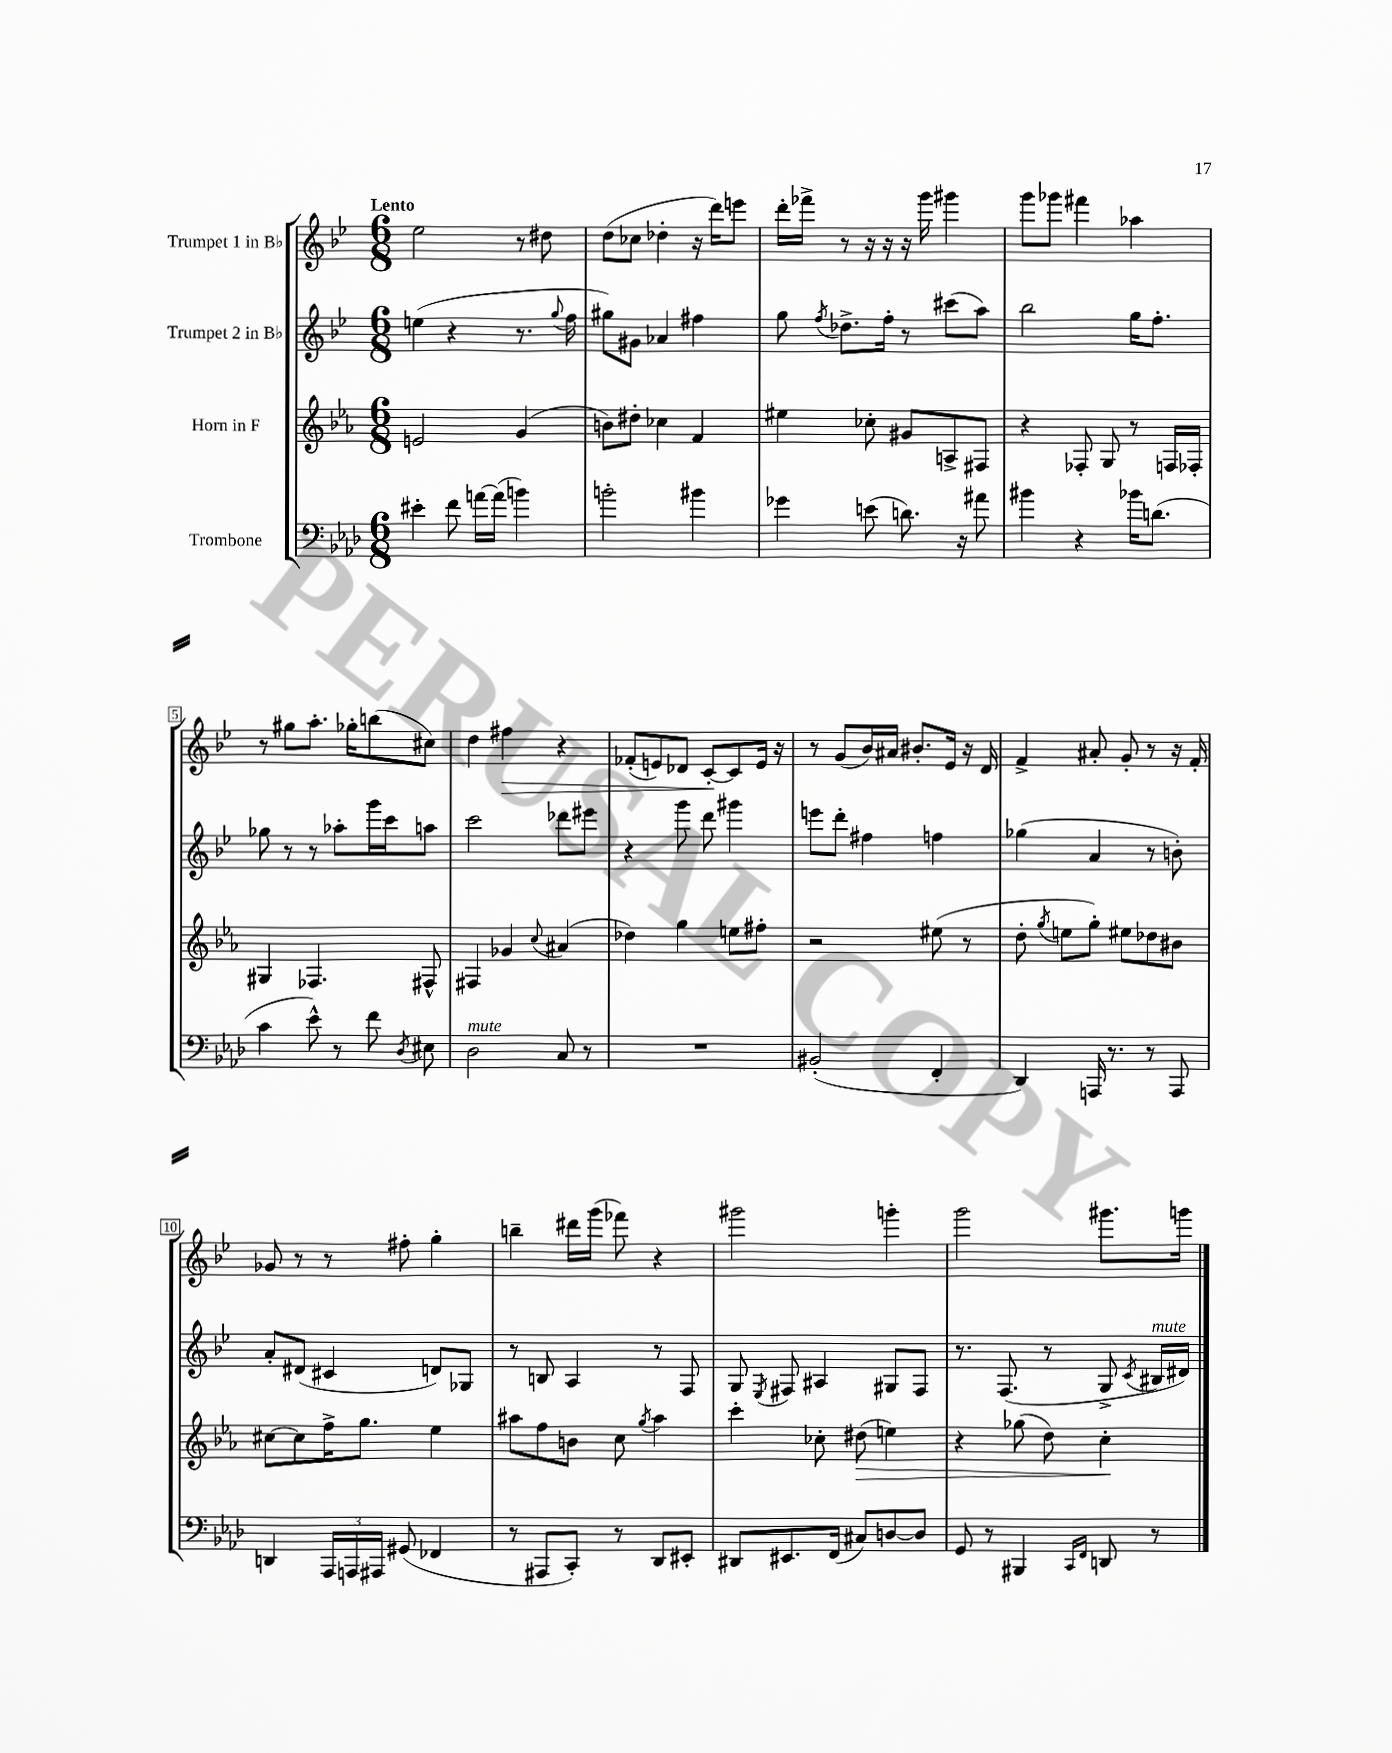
<<
\new StaffGroup <<
\new Staff = "s0" \with { instrumentName = "Trumpet 1 in Bb" } {
    \clef treble \key bes \major \numericTimeSignature \time 6/8 \tempo "Lento"
    \autoBeamOff ees''2 r8 dis''8 |
    d''8[( ces''8] des''4-. r16 d'''16[) e'''8] |
    d'''16[-. fes'''16]-> r8 r16 r16 r16 g'''16 gis'''4 |
    g'''8[ ges'''8] fis'''4 aes''4 |
    r8 gis''8[ a''8.]-. ges''16[-. b''8( cis''8]) |
    d''4 fis''4\> r4 |
    fes'8[-.( e'8) des'8] c'8[~-.\! c'8 e'16] r16 |
    r8 g'8[( bes'16) ais'16] bis'8.[-. ees'16] r16 d'16 |
    f'4-> ais'8-. g'8-. r8 r16 f'16-. |
    ges'8 r8 r8 fis''8-. g''4-. |
    b''4-- dis'''16[ g'''16]( fes'''8) r4 |
    gis'''2 g'''4-. |
    g'''2 gis'''8.[ g'''16] \bar "|." |
}
\new Staff = "s1" \with { instrumentName = "Trumpet 2 in Bb" } {
    \clef treble \key bes \major \numericTimeSignature \time 6/8
    \autoBeamOff e''4( r4 r8. \appoggiatura { g''8 } f''16 |
    gis''8[) gis'8] aes'4 fis''4 |
    g''8 \acciaccatura { f''8 } des''8.[-> f''16]-. r8 cis'''8[( a''8]) |
    bes''2 g''16[ f''8.]-. |
    ges''8 r8 r8 aes''8[-. g'''16 c'''16 a''8] |
    c'''2 des'''8[ eis'''8] |
    r4 g'''8 d'''8 gis'''4 |
    e'''8[ d'''8]-. fis''4 f''4 |
    ges''4( a'4 r8 b'8-.) |
    a'8[-. dis'8]( cis'4 d'8[) ges8] |
    r8 b8 a4 r8 f8 |
    g8 \acciaccatura { ees8 } fis8 ais4 gis8[ fis8] |
    r8. f8.( r8 g8-> \acciaccatura { c'8 } bis16[^\markup { \italic "mute" } dis'16]) \bar "|." |
}
\new Staff = "s2" \with { instrumentName = "Horn in F" } {
    \clef treble \key ees \major \numericTimeSignature \time 6/8
    \autoBeamOff e'2 g'4( |
    b'8[) dis''8]-. ces''4 f'4 |
    eis''4 ces''8-. gis'8[ a8-> fis8] |
    r4 fes8-. g8 r8 f16[ fes16]-. |
    gis4 fes4. fis8-^ |
    fis4 ges'4 \appoggiatura { c''8 } ais'4( |
    des''4) g''4 e''8[ fis''8]-. |
    r2 eis''8( r8 |
    d''8-. \acciaccatura { g''8 } e''8[ g''8]-.) eis''8[ des''8 bis'8] |
    cis''8[~ cis''8 f''16-> g''8.] ees''4 |
    ais''8[ f''8 b'8] c''8 \acciaccatura { g''8 } ais''4 |
    c'''4-. ces''8-. dis''8\>( e''4) |
    r4 ges''8( d''8) c''4-.\! \bar "|." |
}
\new Staff = "s3" \with { instrumentName = "Trombone" } {
    \clef bass \key aes \major \numericTimeSignature \time 6/8
    \autoBeamOff eis'4-. f'8 a'16[~ a'16]( b'4) |
    b'2-. bis'4 |
    ges'4 e'8( d'8.) r16 ais'8 |
    bis'4 r4 bes'16[ d'8.]( |
    c'4 ees'8-^) r8 f'8 \acciaccatura { des8 } eis8 |
    des2^\markup { \italic "mute" } c8 r8 |
    R2. |
    bis,2-.( f,4-. |
    des,4) a,,16 r8. r8 a,,8 |
    d,4 \tuplet 3/2 { aes,,16[ a,,16 ais,,16] } gis,8( fes,4 |
    r8 ais,,8[ c,8]-.) r8 des,8[ eis,8]-. |
    dis,8[ eis,8. f,16]( cis8[) d8~ d8] |
    g,8 r8 bis,,4 \grace { c,16[ f,16] } d,8 r8 \bar "|." |
}
>>
>>
\layout { \context { \Score \override BarNumber.stencil = #(make-stencil-boxer 0.1 0.3 ly:text-interface::print) } }
